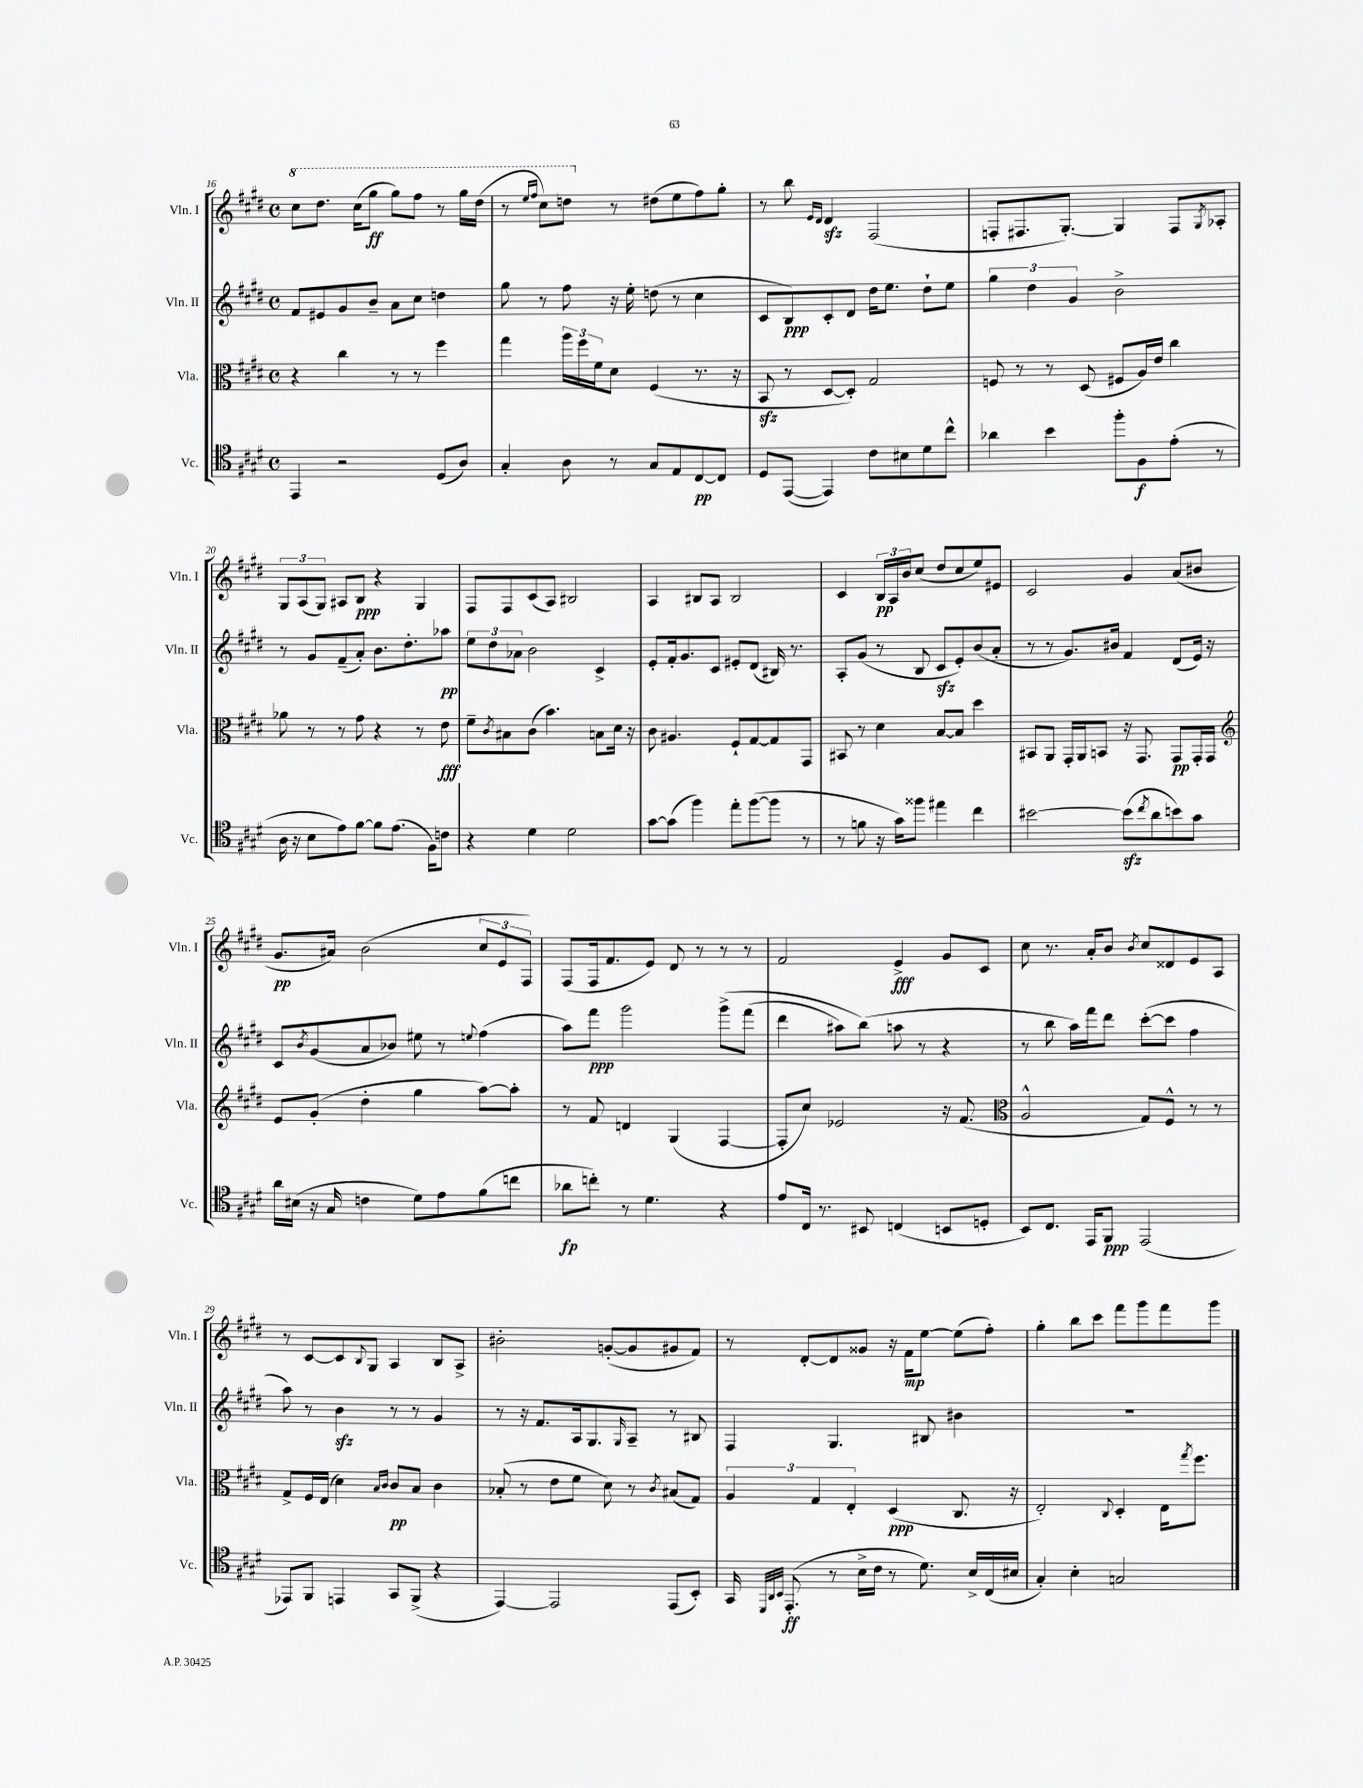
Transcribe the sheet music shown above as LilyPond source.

<<
\new StaffGroup <<
\new Staff = "s0" \with { instrumentName = "Vln. I" shortInstrumentName = "Vln. I" } {
    \clef treble \key e \major \defaultTimeSignature \time 4/4
    \ottava #1 cis'''8 dis'''8. cis'''16( gis'''8\ff gis'''8) fis'''8 r8 gis'''16 dis'''16( |
    r8 \grace { e'''16 fis'''16 } cis'''8) d'''8 \ottava #0 r8 dis''!8( e''8 fis''8) gis''8-. |
    r8 b''8 \grace { e'16 dis'16 } dis'4\sfz fis2( |
    f8-. fis8. gis8.~-.) gis4 fis8 \acciaccatura { gis8 } aes8-. |
    \tuplet 3/2 { gis8 a8( gis8) } ais8 b8\ppp r4 gis4 |
    fis8 fis8 cis'8( a8) bis2 |
    a4 bis8 a8 bis2 |
    cis'4 \tuplet 3/2 { b16\pp a16 b'16 } cis''8( dis''8 cis''8 e''8) eis'8 |
    cis'2 gis'4 a'8( bis'8 |
    gis'8.\pp ais'16) b'2( \tuplet 3/2 { cis''8 e'8 fis8) } |
    fis8( fis16 fis'8. e'8) dis'8 r8 r8 r8 |
    fis'2 e'4->\fff gis'8 cis'8 |
    cis''8 r8. a'16-. b'8 \acciaccatura { b'8 } cis''8 disis'8 e'8 a8 |
    r8 cis'8~ cis'8 \appoggiatura { b8 } gis8 a4 b8 a8-> |
    bis'2-. g'8~-.( g'8 gis'8 fis'8) |
    r8 dis'8~-. dis'8 gisis'8 r16 fis'16\mp e''8~ e''8( fis''8-.) |
    gis''4-. b''8 cis'''8 fis'''8 gis'''8 fis'''8 gis'''8 \bar "|." |
}
\new Staff = "s1" \with { instrumentName = "Vln. II" shortInstrumentName = "Vln. II" } {
    \clef treble \key e \major \defaultTimeSignature \time 4/4
    fis'8 eis'8 gis'8 b'8-- a'8 cis''8 d''4 |
    gis''8 r8 fis''8 r16 e''16-. d''8( r8 cis''4 |
    cis'8 b8\ppp) cis'8-. dis'8 dis''16 e''8. dis''8-! e''8 |
    \tuplet 3/2 { gis''4 dis''4 gis'4 } b'2-> |
    r8 gis'8 fis'8--( a'8-.) b'8. dis''8.-. aes''8\pp |
    \tuplet 3/2 { e''8 dis''8 aes'8 } b'2 cis'4-> |
    e'8-. fis'16-. gis'8. cis'8 eis'8-. dis'8( bis16) r8. |
    a8-. gis'8( r8 b8 cis'8\sfz e'8-.) b'8( a'8-. |
    r8 r8 gis'8.) bis'16 fis'4 dis'8( e'16) r16 |
    cis'8 \acciaccatura { b'8 } gis'8( a'8 bes'8) eis''8 r8 \appoggiatura { e''8 } fis''4( |
    a''8) fis'''8\ppp gis'''2 gis'''8->\( fis'''8( |
    dis'''4 ais''8) b''8(\) a''8 r8 r4 |
    r8 b''8 a''16) fis'''16 dis'''8 cis'''8~-.( cis'''8 fis''4 |
    a''8) r8 b'4\sfz r8 r8 gis'4 |
    r8 r16 fis'8. a16 gis8. \grace { gis16 } a8-- r8 bis8 |
    fis4 gis4. bis8 bis'4 |
    R1 \bar "|." |
}
\new Staff = "s2" \with { instrumentName = "Vla." shortInstrumentName = "Vla." } {
    \clef alto \key e \major \defaultTimeSignature \time 4/4
    r4 cis''4 r8 r8 fis''4 |
    gis''4 \tuplet 3/2 { a''16 fis''16 fis'16 } dis'8 fis4( r8. r16 |
    b,8\sfz r8 dis8~ dis8-.) gis2 |
    f8 r8 r8 dis8( fis8 a16) e'16 cis''4 |
    aes'8 r8 r8 gis'8 r4 r8 e'8\fff |
    fis'8-- \acciaccatura { cis'8 } bis8 cis'8( b'4.) b8 dis'16 r16 |
    cis'8 ais4. fis8-! gis8~ gis8 gis,8 |
    bis,8 r8 dis'4 b8~ b8 dis''4 |
    bis,8 a,8 gis,16-. a,16 b,8 r16 gis,8. gis,8\pp gis,16-. gis,16 |
    \clef treble e'8 gis'8-.( dis''4-. gis''4 a''8~) a''8-. |
    r8 fis'8 d'4 gis4( fis4~ |
    fis8-. cis''8) ees'2 r16 fis'8.( |
    \clef alto a2-^ gis8) fis8-^ r8 r8 |
    gis8-> fis16 e16( dis'4) \grace { b16 cis'16 } cis'8\pp b8 cis'4 |
    bes8-.( r8 e'8 fis'8 dis'8) r8 \acciaccatura { cis'8 } bis8( gis8) |
    \tuplet 3/2 { a4 gis4 e4-. } dis4\ppp( cis8. r16 |
    e2-.) \appoggiatura { cis8 } dis4-. e16 \acciaccatura { gis''8 } fis''8. \bar "|." |
}
\new Staff = "s3" \with { instrumentName = "Vc." shortInstrumentName = "Vc." } {
    \clef tenor \key e \major \defaultTimeSignature \time 4/4
    e,4 r2 dis8( a8) |
    gis4-. a8 r8 gis8 e8 cis8~\pp cis8 |
    dis8 e,8~( e,4) cis'8 bis8 dis'8 cis''8-^ |
    aes'4 b'4 fis''8-. fis8\f e'8-.( r8 |
    a16 r16 b8 e'8) fis'8~ fis'8 e'8.( fis16) c'8 |
    r4 dis'4 dis'2 |
    gis'8~ gis'8( fis''4) e''8-. fis''8~( fis''8 r8 |
    r8 f'8 r16 gis'16) fisis''8 eis''4 cis''4 |
    bis'2~ bis'8\sfz( \acciaccatura { cis''8 } a'8 b'8) gis'8 |
    a'16 bis16( r16 gis16 c'4 dis'8) e'8 fis'8( c''8 |
    aes'8\fp c''8-.) r8 dis'4. r4 |
    e'8 cis16 r8. bis,8 c4( b,8 d8-. |
    b,8) cis8. e,16 fis,8\ppp e,2( |
    ees,8) fis,8 e,4 gis,8 fis,8->( r4 |
    e,4~) e,2 e,8( b,8-.) |
    gis,16 \grace { dis,32 a,32 b,32 } e,8.-.\ff( r8 b16-> cis'16 r8 dis'8.) b16-> cis16( bis16 |
    gis4-.) b4-. g2 \bar "|." |
}
>>
>>
\layout { \context { \Score currentBarNumber = #16 } }
